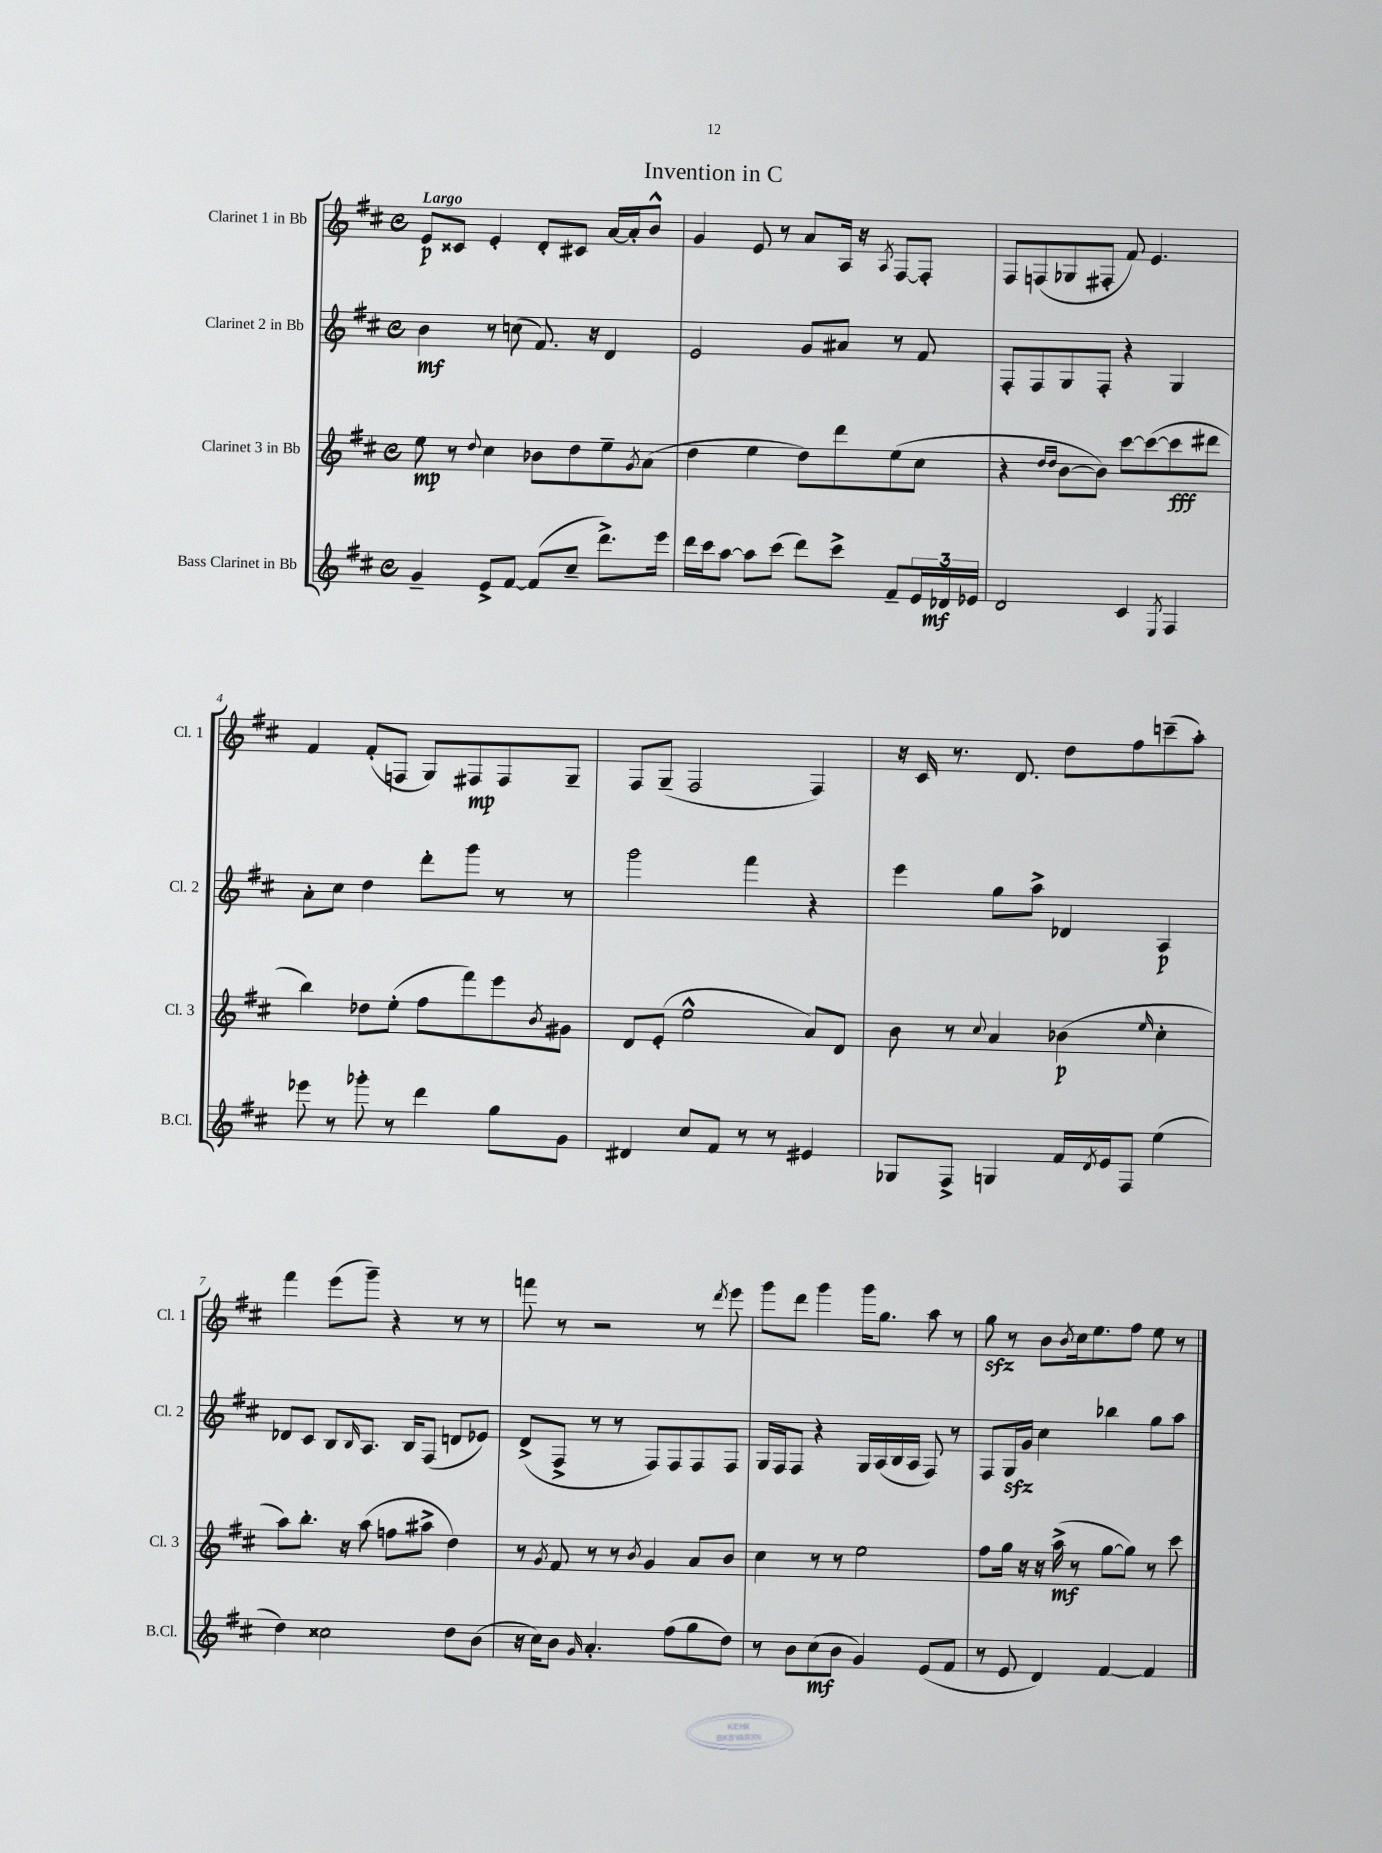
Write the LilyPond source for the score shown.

\header { title = "Invention in C" }
<<
\new StaffGroup <<
\new Staff = "s0" \with { instrumentName = "Clarinet 1 in Bb" shortInstrumentName = "Cl. 1" } {
    \clef treble \key d \major \defaultTimeSignature \time 4/4 \tempo "Largo"
    e'8\p cisis'8 e'4-. d'8-. cis'8 a'16~ a'16-. b'8-^ |
    g'4 e'8 r8 a'8 a16 r16 \acciaccatura { a8 } fis8~ fis8-. |
    fis8 f8( ges8 fis8-. fis'8) e'4. |
    fis'4 fis'8-.( f8 g8) fis8\mp fis8 g8-- |
    fis8 g8--( fis2 fis4) |
    r16 cis'16 r8. d'8. d''8 fis''8 c'''8--( a''8-.) |
    fis'''4 e'''8( g'''8--) r4 r8 r8 |
    f'''8 r8 r2 r8 \acciaccatura { d'''8 } e'''8 |
    g'''8 d'''8 g'''4 g'''16 g''8. a''8 r8 |
    g''8\sfz r8 b'8 \acciaccatura { b'8 } cis''16 e''8. fis''8 e''8 r8 \bar "|." |
}
\new Staff = "s1" \with { instrumentName = "Clarinet 2 in Bb" shortInstrumentName = "Cl. 2" } {
    \clef treble \key d \major \defaultTimeSignature \time 4/4
    b'4\mf r8 c''8( fis'8.) r16 d'4 |
    e'2 g'8 ais'8 r8 fis'8 |
    fis8-. fis8 g8 fis8-. r4 g4 |
    a'8-. cis''8 d''4 d'''8-. g'''8 r8 r8 |
    g'''2 fis'''4 r4 |
    e'''4 g''8 a''8-> des'4 a4\p |
    des'8 cis'8 b8 \grace { b16 } a8. b16 fis8( d'8 ees'8) |
    d'8->( fis8-> r8 r8 fis8) fis8 fis8 fis8 |
    g16 fis16 fis8 r4 g16 a16( b16 a16 fis8) r8 |
    fis8 g16\sfz g'16 cis''4 bes''4 g''8 a''8 \bar "|." |
}
\new Staff = "s2" \with { instrumentName = "Clarinet 3 in Bb" shortInstrumentName = "Cl. 3" } {
    \clef treble \key d \major \defaultTimeSignature \time 4/4
    e''8\mp r8 \appoggiatura { d''8 } cis''4 bes'8 d''8 e''8-- \acciaccatura { g'8 } a'8( |
    d''4 e''4 d''8) d'''8 e''8( cis''8 |
    r4 \grace { d''16 d''16 } b'8~ b'8) cis'''8~ cis'''8~( cis'''8\fff dis'''8 |
    b''4) des''8 e''8-.( fis''8 fis'''8) e'''8 \acciaccatura { b'8 } gis'8 |
    d'8 e'8-.( e''2-^ a'8) d'8 |
    b'8 r8 \appoggiatura { cis''8 } a'4 bes'4\p( \grace { e''16 } cis''4-. |
    a''8) b''8.-. r16 a''8( f''8 ais''8-> d''4) |
    r8 \acciaccatura { g'8 } fis'8 r8 r8 \acciaccatura { b'8 } g'4 a'8 b'8 |
    cis''4 r8 r8 e''2 |
    fis''8 g''16 r16 r16 a''16->\mf( r8 g''8~ g''8) r8 cis'''8 \bar "|." |
}
\new Staff = "s3" \with { instrumentName = "Bass Clarinet in Bb" shortInstrumentName = "B.Cl." } {
    \clef treble \key d \major \defaultTimeSignature \time 4/4
    g'4-- e'8-> fis'8~ fis'8( cis''8-- d'''8.->) e'''16 |
    d'''16 cis'''16 a''8~ a''8 cis'''8( d'''8) cis'''8-> fis'8-- \tuplet 3/2 { e'16 des'16\mf ees'16 } |
    d'2 cis'4 \acciaccatura { e8 } fis4 |
    ees'''8 r8 ges'''8-. r8 d'''4 g''8 g'8 |
    dis'4 cis''8 fis'8 r8 r8 eis'4 |
    ges8 fis8-> g4 fis'16 \acciaccatura { d'8 } e'16 fis8 e''4( |
    d''4) cisis''2 d''8 b'8( |
    r16 cis''16) b'8 \grace { g'16 } a'4.-. fis''8( g''8 d''8) |
    r8 b'8 cis''8\mf( b'8 g'4) e'8( fis'8 |
    r8 e'8 d'4) fis'4~ fis'4 \bar "|." |
}
>>
>>
